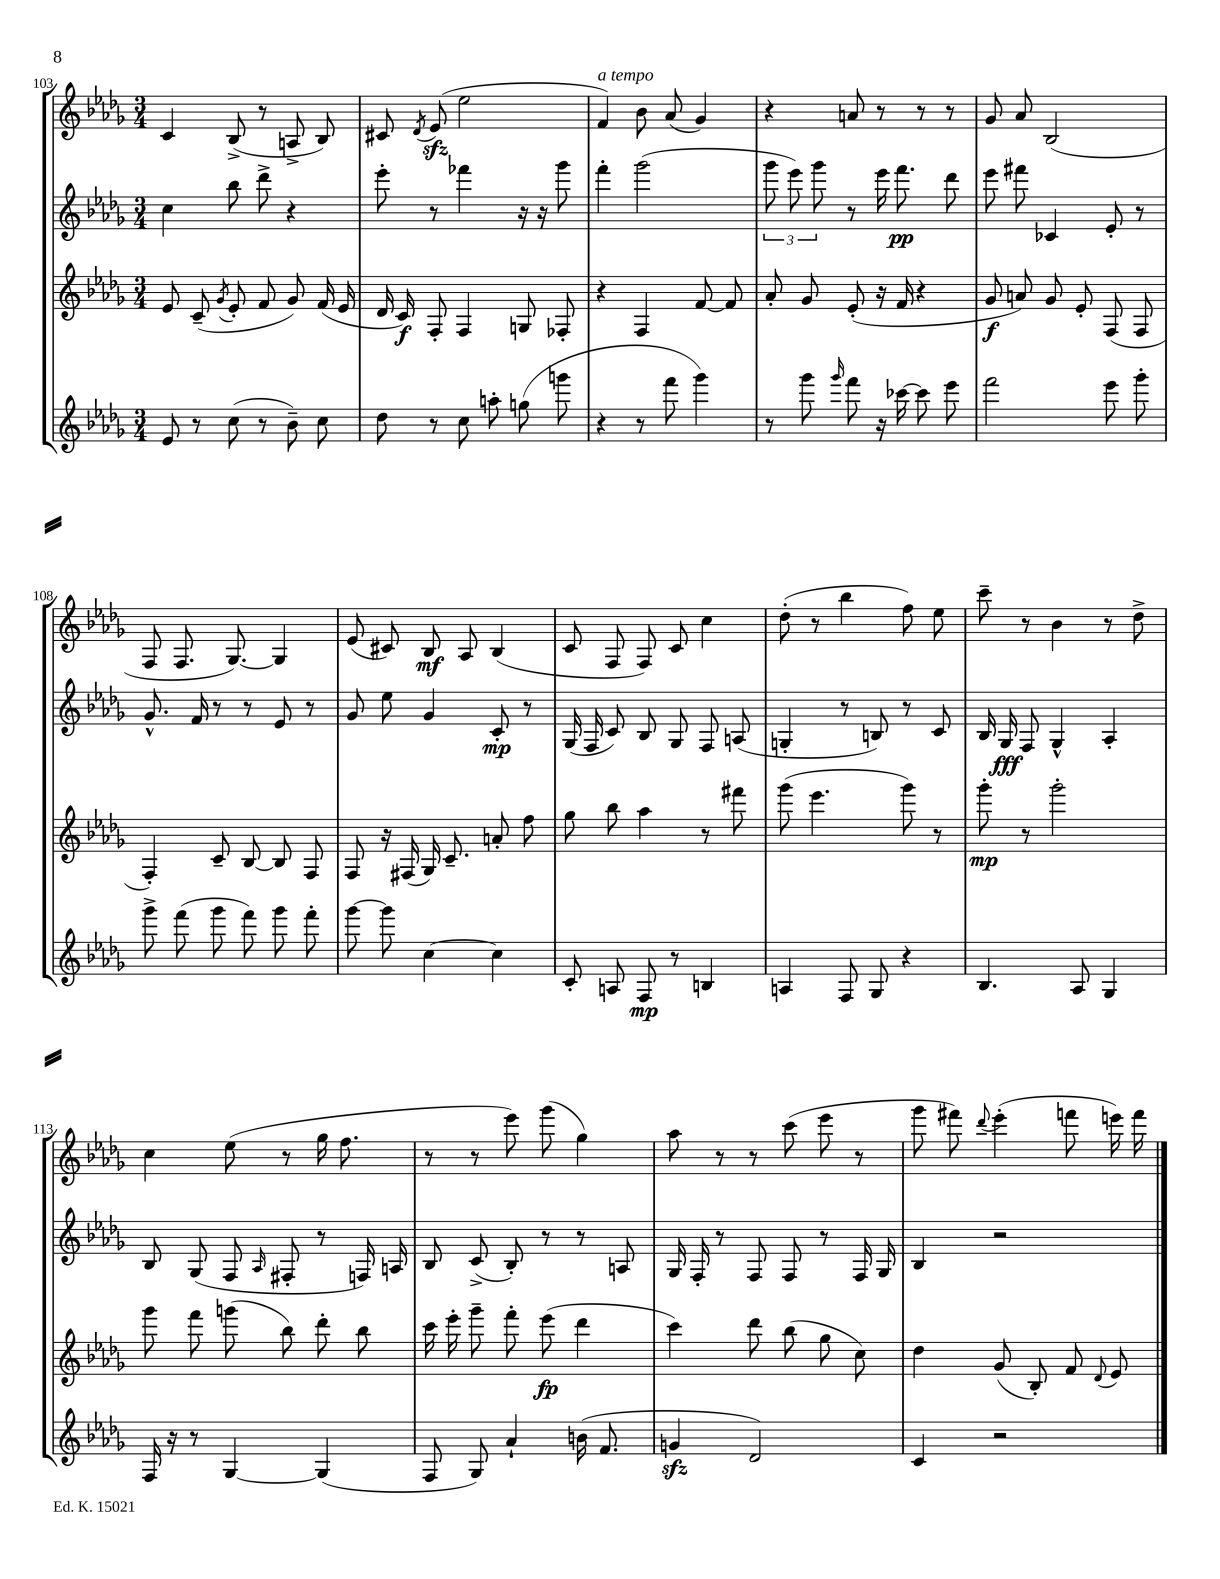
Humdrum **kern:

**kern	**dynam	**kern	**dynam	**kern	**dynam	**kern	**dynam
*part4	*part4	*part3	*part3	*part2	*part2	*part1	*part1
*staff4	*staff4	*staff3	*staff3	*staff2	*staff2	*staff1	*staff1
*clefG2	*	*clefG2	*	*clefG2	*	*clefG2	*
*k[b-e-a-d-g-]	*	*k[b-e-a-d-g-]	*	*k[b-e-a-d-g-]	*	*k[b-e-a-d-g-]	*
*M3/4	*	*M3/4	*	*M3/4	*	*M3/4	*
=103	=103	=103	=103	=103	=103	=103	=103
8e-/	.	8e-/	.	4cc\	.	4c/	.
8r	.	(8c~/	.	.	.	.	.
.	.	8qg-/	.	.	.	.	.
(8cc\	.	8e-'/	.	8bb-\	.	(8B-^/	.
8r	.	8f/	.	8ddd-^\	.	8r	.
8b-~\)	.	8g-/)	.	4r	.	8An^/	.
8cc\	.	(16f/	.	.	.	8B-/)	.
.	.	16e-/	.	.	.	.	.
=104	=104	=104	=104	=104	=104	=104	=104
8dd-\	.	16d-/	.	8eee-'\	.	8c#X/	.
.	.	16c/)	f	.	.	.	.
.	.	.	.	.	.	8qd-/	.
8r	.	8F'/	.	8r	.	(8e-zz/	.
8cc\	.	4F/	.	4fff-X\	.	2ee-\	.
8aan'\	.	.	.	.	.	.	.
(8ggn\	.	8Gn/	.	16r	.	.	.
.	.	.	.	16r	.	.	.
8gggn\	.	8F-X'/	.	8ggg-\	.	.	.
=105	=105	=105	=105	=105	=105	=105	=105
!	!	!	!	!	!	!LO:TX:a:i:t=a tempo	!
4r	.	4r	.	4fff'\	.	4f/)	.
8r	.	4F/	.	(2ggg-\	.	8b-\	.
8fff\	.	.	.	.	.	(8a-/	.
4ggg-\)	.	[8f/	.	.	.	4g-/)	.
.	.	8f/]	.	.	.	.	.
=106	=106	=106	=106	=106	=106	=106	=106
8r	.	8a-'/	.	12ggg-\	.	4r	.
.	.	.	.	12eee-\)	.	.	.
8ggg-\	.	8g-/	.	.	.	.	.
.	.	.	.	12ggg-\	.	.	.
16qqggg-/	.	.	.	.	.	.	.
8fff\	.	(8e-'/	.	8r	.	8an/	.
16r	.	16r	.	16eee-\	.	8r	.
[16ccc-X\	.	16f/	.	8.fff\	pp	.	.
8ccc-\]	.	4r	.	.	.	8r	.
8eee-\	.	.	.	8ddd-\	.	8r	.
=107	=107	=107	=107	=107	=107	=107	=107
2fff\	.	8g-/	f	8eee-\	.	8g-/	.
.	.	8an/)	.	8fff#X\	.	8a-/	.
.	.	8g-/	.	4c-X/	.	(2B-/	.
.	.	8e-'/	.	.	.	.	.
8eee-\	.	(8F/	.	8e-'/	.	.	.
8ggg-'\	.	8F/	.	8r	.	.	.
!!LO:LB:g=z
=108	=108	=108	=108	=108	=108	=108	=108
8ggg-^\	.	4F'/)	.	8.g-^^/	.	8F/	.
(8fff\	.	.	.	.	.	8.F/	.
.	.	.	.	16f/	.	.	.
8ggg-\	.	8c~/	.	8r	.	.	.
.	.	.	.	.	.	[8.G-/)	.
8fff\)	.	[8B-/	.	8r	.	.	.
8ggg-\	.	8B-/]	.	8e-/	.	4G-/]	.
8fff'\	.	8F/	.	8r	.	.	.
=109	=109	=109	=109	=109	=109	=109	=109
[8ggg-\	.	8F/	.	8g-/	.	(8e-/	.
8ggg-\]	.	16r	.	8ee-\	.	8c#X/)	.
.	.	(16F#X/	.	.	.	.	.
[4cc\	.	16G-/)	.	4g-/	.	8B-/	mf
.	.	8.c~/	.	.	.	.	.
.	.	.	.	.	.	8A-/	.
4cc\]	.	8an'/	.	8c'/	mp	(4B-/	.
.	.	8ff\	.	8r	.	.	.
=110	=110	=110	=110	=110	=110	=110	=110
8c'/	.	8gg-\	.	(16G-/	.	8c/	.
.	.	.	.	16F/	.	.	.
8An/	.	8bb-\	.	8c/)	.	8F/	.
8F/	mp	4aa-\	.	8B-/	.	8F/)	.
8r	.	.	.	8G-/	.	8c/	.
4Bn/	.	8r	.	8F/	.	4cc\	.
.	.	8fff#X\	.	(8An/	.	.	.
=111	=111	=111	=111	=111	=111	=111	=111
4An/	.	(8ggg-\	.	4Gn'/	.	(8dd-'\	.
.	.	4.eee-\	.	.	.	8r	.
8F/	.	.	.	8r	.	4bb-\	.
8G-/	.	.	.	8Bn/)	.	.	.
4r	.	8ggg-\)	.	8r	.	8ff\)	.
.	.	8r	.	8c/	.	8ee-\	.
=112	=112	=112	=112	=112	=112	=112	=112
4.B-/	.	8ggg-'\	mp	16B-/	.	8ccc~\	.
.	.	.	.	16G-/	fff	.	.
.	.	8r	.	8F/	.	8r	.
.	.	2ggg-'\	.	4G-^^/	.	4b-\	.
8A-/	.	.	.	.	.	.	.
4G-/	.	.	.	4A-'/	.	8r	.
.	.	.	.	.	.	8dd-^\	.
!!LO:LB:g=z
=113	=113	=113	=113	=113	=113	=113	=113
16F/	.	8ggg-\	.	8B-/	.	4cc\	.
16r	.	.	.	.	.	.	.
8r	.	8fff\	.	(8G-/	.	.	.
[4G-/	.	(8gggn\	.	8F/	.	(8ee-\	.
.	.	.	.	16qqA-/	.	.	.
.	.	8bb-\)	.	8F#X'/	.	8r	.
(4G-/]	.	8ddd-'\	.	8r	.	16gg-\	.
.	.	.	.	.	.	8.ff\	.
.	.	8bb-\	.	16Fn/)	.	.	.
.	.	.	.	16An/	.	.	.
=114	=114	=114	=114	=114	=114	=114	=114
8F/	.	16ccc\	.	8B-/	.	8r	.
.	.	16eee-'\	.	.	.	.	.
8G-/)	.	8ggg-~\	.	(8c^/	.	8r	.
4a-`/	.	8fff'\	.	8B-'/)	.	8eee-\)	.
.	.	(8eee-\	fp	8r	.	(8ggg-\	.
(16bn\	.	4ddd-\	.	8r	.	4gg-\)	.
8.f/	.	.	.	.	.	.	.
.	.	.	.	8An/	.	.	.
=115	=115	=115	=115	=115	=115	=115	=115
4gnzz/	.	4ccc\)	.	16G-/	.	8aa-\	.
.	.	.	.	16F'/	.	.	.
.	.	.	.	8r	.	8r	.
2d-/)	.	8ddd-\	.	8F/	.	8r	.
.	.	(8bb-\	.	8F/	.	(8ccc\	.
.	.	8gg-\	.	8r	.	8eee-\	.
.	.	8cc\)	.	16F/	.	8r	.
.	.	.	.	16G-/	.	.	.
=116	=116	=116	=116	=116	=116	=116	=116
4c/	.	4dd-\	.	4B-/	.	8ggg-\	.
.	.	.	.	.	.	8fff#X\)	.
.	.	.	.	.	.	8qqddd-/	.
2r	.	(8g-/	.	2r	.	(4eee-'\	.
.	.	8B-'/)	.	.	.	.	.
.	.	8f/	.	.	.	8fffn\	.
.	.	8qqd-/	.	.	.	.	.
.	.	8e-/	.	.	.	16eeen\)	.
.	.	.	.	.	.	16fff\	.
==	==	==	==	==	==	==	==
*-	*-	*-	*-	*-	*-	*-	*-
